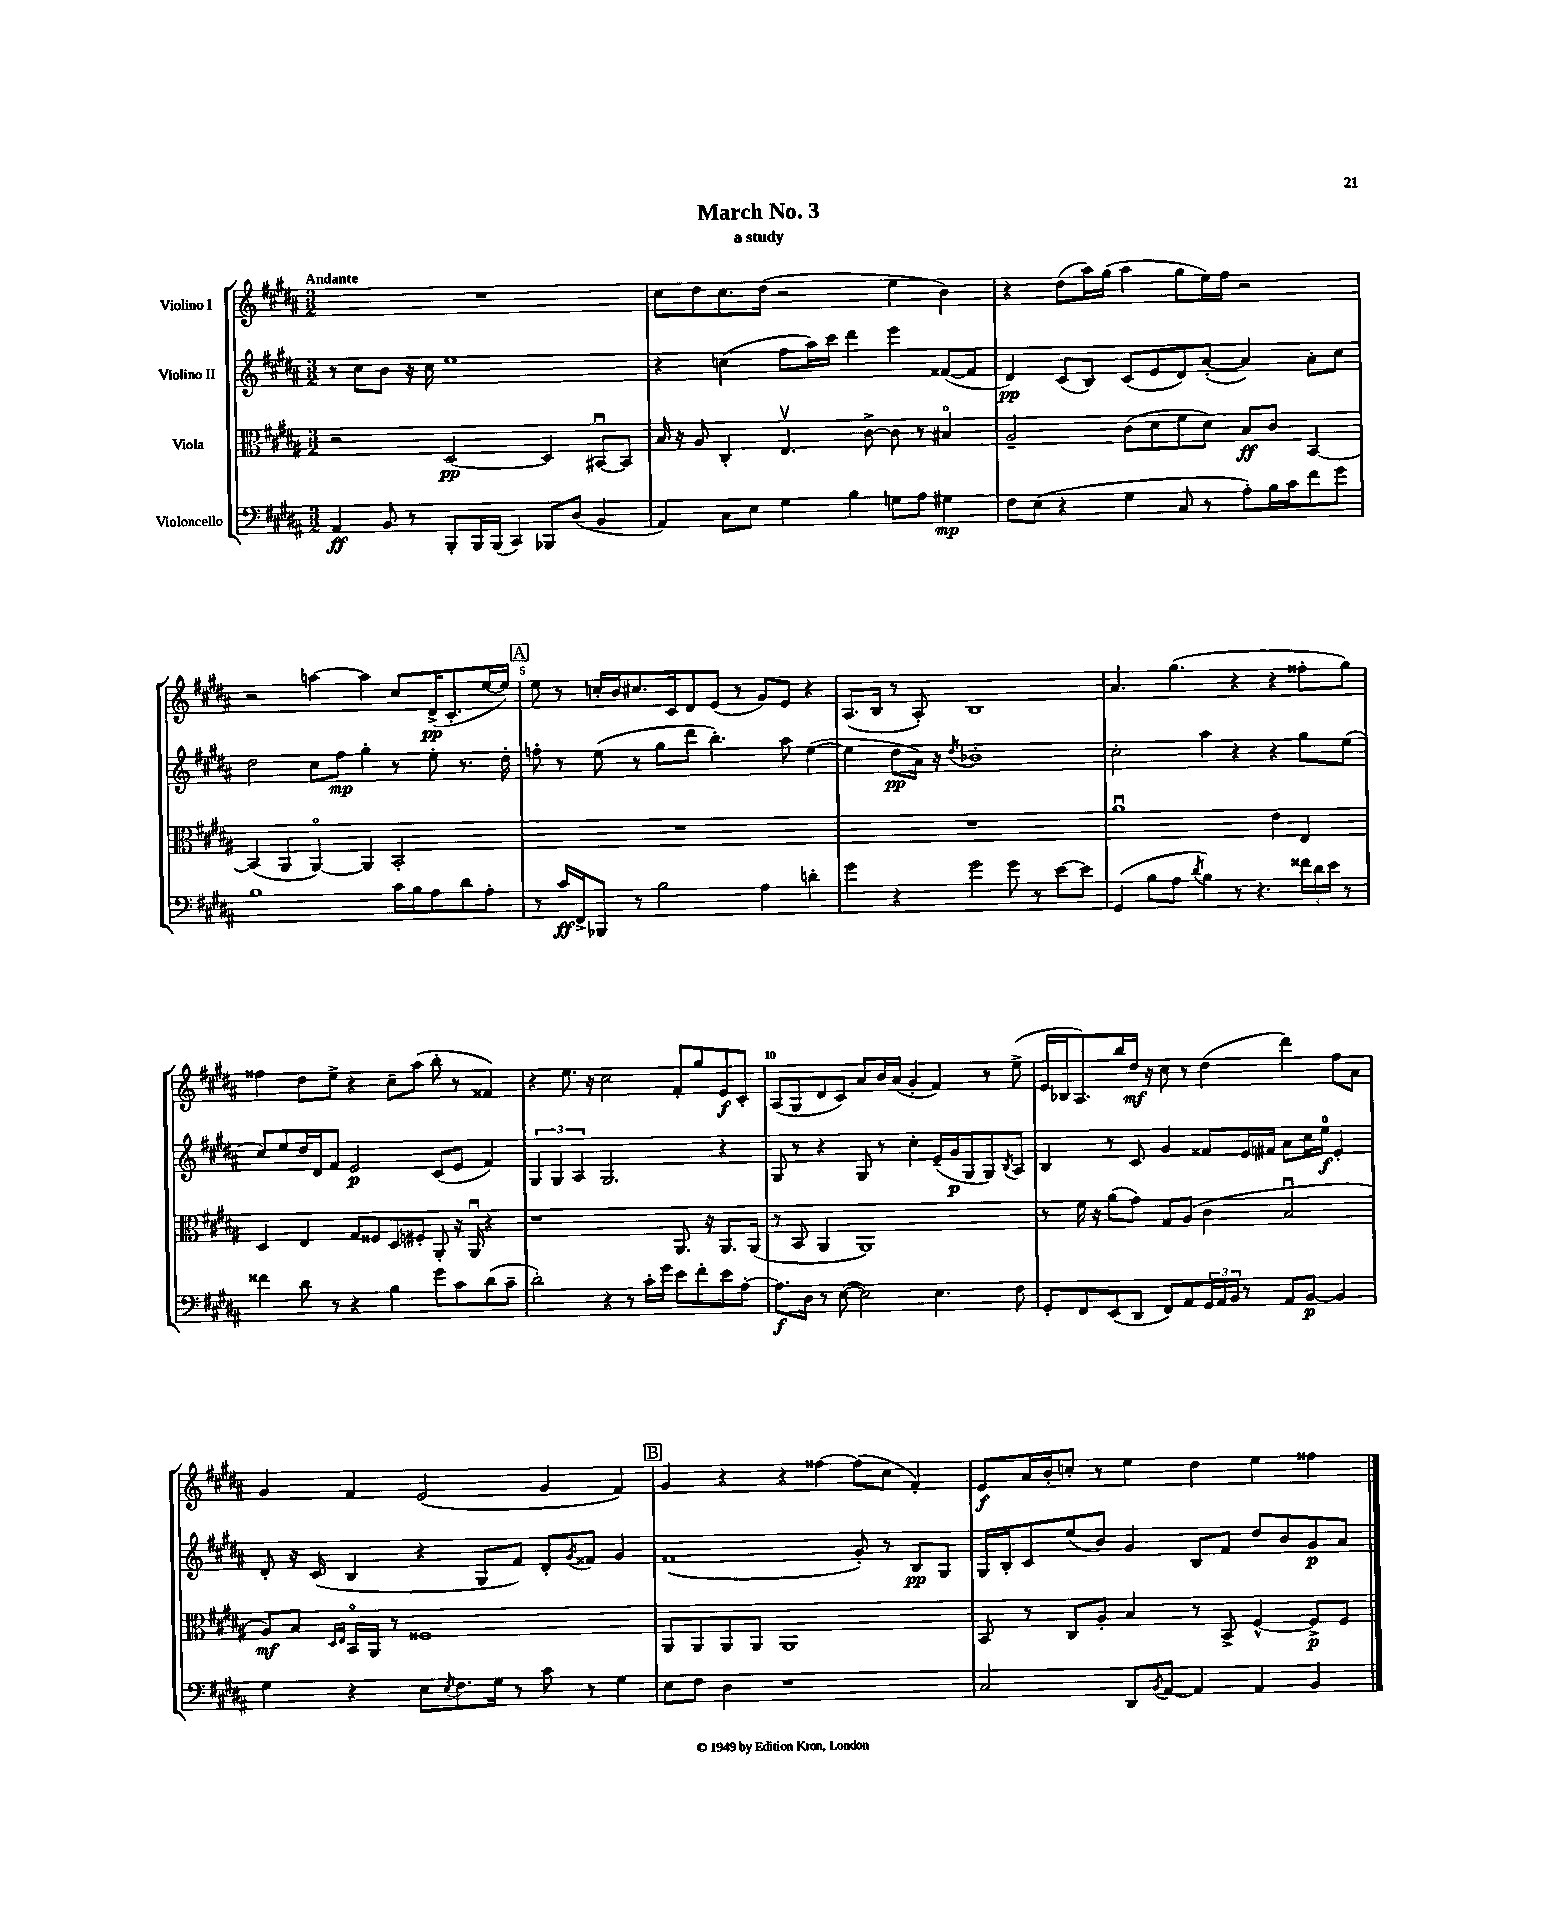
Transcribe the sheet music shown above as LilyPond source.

\header { title = "March No. 3" subtitle = "a study" }
<<
\new StaffGroup <<
\new Staff = "s0" \with { instrumentName = "Violino I" } {
    \clef treble \key b \major \numericTimeSignature \time 3/2 \tempo "Andante"
    R1. |
    cis''8 dis''8 cis''8. dis''16( r2 e''4 b'4) |
    r4 dis''8( ais''16) gis''16( ais''4 gis''8 e''16) fis''16 r2 |
    r2 a''4~ a''4 cis''8 dis'16->\pp( cis'8.-. e''16~ e''16) |
    \mark \markup { \box "A" } e''8 r8 c''16-. b'16 cis''8. cis'16 dis'8 e'8( r8 gis'8) e'8 r4 |
    ais8.( b16 r8 ais8-.) b1 |
    ais'4. gis''4.( r4 r4 fisis''8-. gis''8) |
    fisis''4 dis''8 e''8-> r4 cis''8-- ais''8( b''8-. r8 fisis'4) |
    r4 e''8. r16 cis''2 fis'8-. gis''8 e'8\f cis'8-. |
    ais8( gis8 dis'8 cis'8) ais'8 b'16 ais'16( gis'4-. fis'4) r8 e''8->( |
    e'16 bes16 ais8.) b''16 dis''16\mf r16 cis''8 r8 dis''4( dis'''4) fis''8 ais'8 |
    gis'4 fis'4 e'2( gis'4 fis'4) |
    \mark \markup { \box "B" } gis'4 r4 r4 fisis''4~ fisis''8( cis''8 fis'4-.) |
    e'8\f ais'16 b'16-. c''8-. r8 e''4 dis''4 e''4 fisis''4 \bar "|." |
}
\new Staff = "s1" \with { instrumentName = "Violino II" } {
    \clef treble \key b \major \numericTimeSignature \time 3/2
    r8 cis''8 b'8 r16 cis''16 e''1 |
    r4 c''4( fis''8 ais''16) cis'''16 dis'''4 e'''4 fisis'8~( fisis'8 |
    dis'4\pp) cis'8( b8) cis'8( e'8 dis'8) ais'8~-.( ais'4) ais'8-. cis''8 |
    dis''2 cis''8 fis''8\mp gis''4-. r8 e''8-. r8. dis''16-. |
    \mark \markup { \box "A" } f''8-. r8 e''8( r8 gis''8 dis'''8 b''4.-.) ais''8 e''4~( |
    e''4 dis''8\pp ais'16) r16 \acciaccatura { dis''8 } bes'1-. |
    cis''2-. ais''4 r4 r4 gis''8 e''8( |
    cis''8) e''8 dis''16 dis'16 fis'8 e'2\p cis'8( e'8 fis'4) |
    \tuplet 3/2 { gis4 gis4 ais4 } gis2. r4 |
    gis8 r8 r4 gis8 r8 cis''4-. e'16--( gis'16\p gis8 gis8) \acciaccatura { b8 } ais8 |
    b4 r8 cis'8 gis'4 fisis'8 e'16 fis'16 ais'8 cis''16 e''16-0\f e'4-. |
    dis'8-. r16 cis'16( b4 r4 gis8 fis'8) dis'8-. \acciaccatura { gis'8 } fisis'8 gis'4 |
    \mark \markup { \box "B" } fis'1( gis'8-.) r8 b8\pp gis8 |
    gis16 b16-. cis'8 e''8( b'8) gis'4 b8 fis'8 dis''8 b'8 gis'8\p ais'8 \bar "|." |
}
\new Staff = "s2" \with { instrumentName = "Viola" } {
    \clef alto \key b \major \numericTimeSignature \time 3/2
    r2 dis2~\pp dis4 bis,8~\downbow bis,8 |
    b16 r16 ais8 cis4-. e4.\upbow cis'8~-> cis'8 r8 bis4\flageolet |
    ais2-- cis'8( dis'8 fis'8 dis'8) b8\ff cis'8 b,4~ |
    b,4( ais,4 ais,4~\flageolet) ais,4 b,2-. |
    \mark \markup { \box "A" } R1. |
    R1. |
    ais'1\downbow e'4 e4 |
    dis4 e4 gis8 fisis8 dis8 fis8-. ais,8-. r16 ais,16\downbow r4 |
    r1 ais,8. r16 ais,8. ais,16( |
    r8 b,8 ais,4 ais,1) |
    r8 fis'16 r16 ais'8( gis'8) gis8 ais8( cis'4 b2\downbow |
    ais8\mf) b8 \grace { dis16 e16 } b,16\flageolet ais,16 r8 fisis1 |
    \mark \markup { \box "B" } ais,8 ais,8 ais,8 ais,8 ais,1 |
    b,8 r8 cis8 ais8-. b4 r8 b,8-> fis4~-^ fis8->\p fis8 \bar "|." |
}
\new Staff = "s3" \with { instrumentName = "Violoncello" } {
    \clef bass \key b \major \numericTimeSignature \time 3/2
    ais,4\ff b,8 r8 b,,8-. b,,16 b,,16( cis,4) bes,,8 dis8( b,4 |
    ais,4) cis8 e8 gis4 b4 g8 ais8 gis4\mp |
    fis8 e8( r4 gis4 cis8 r8 ais8-.) b16 cis'16 fis'8 gis'8 |
    b1 cis'16 b16 ais8 dis'8 ais8-. |
    \mark \markup { \box "A" } r8 cis'16\ff fis,16-> bes,,8 r8 b2 ais4 d'4-. |
    gis'4 r4 gis'2 gis'8 r8 e'8~ e'8 |
    gis,4( b8 ais8 \acciaccatura { dis'8 } b4) r8 r4. \tuplet 3/2 { fisis'16 dis'16 e'16 } r8 |
    fisis'4 dis'8 r8 r4 b4 gis'8 cis'8 dis'8( cis'8-- |
    dis'2-.) r4 r8 cis'16-. gis'16 e'8 fis'8-. e'8 ais8~-. |
    ais8.\f dis16 r8 e8~( e2) e4. fis8 |
    gis,8-. fis,8 e,8( dis,8 fis,8) ais,8 \tuplet 3/2 { gis,16 ais,16 b,16 } r8 ais,8 b,8~\p b,4 |
    gis4 r4 e8 \acciaccatura { e8 } fis8. gis16 r8 cis'8 r8 gis4 |
    \mark \markup { \box "B" } e8 fis8 dis4 r1 |
    cis2 dis,8 \acciaccatura { b,8 } ais,8~ ais,4 ais,4 b,4 \bar "|." |
}
>>
>>
\layout { \context { \Score \override BarNumber.break-visibility = ##(#f #t #t) barNumberVisibility = #(every-nth-bar-number-visible 5) } }
